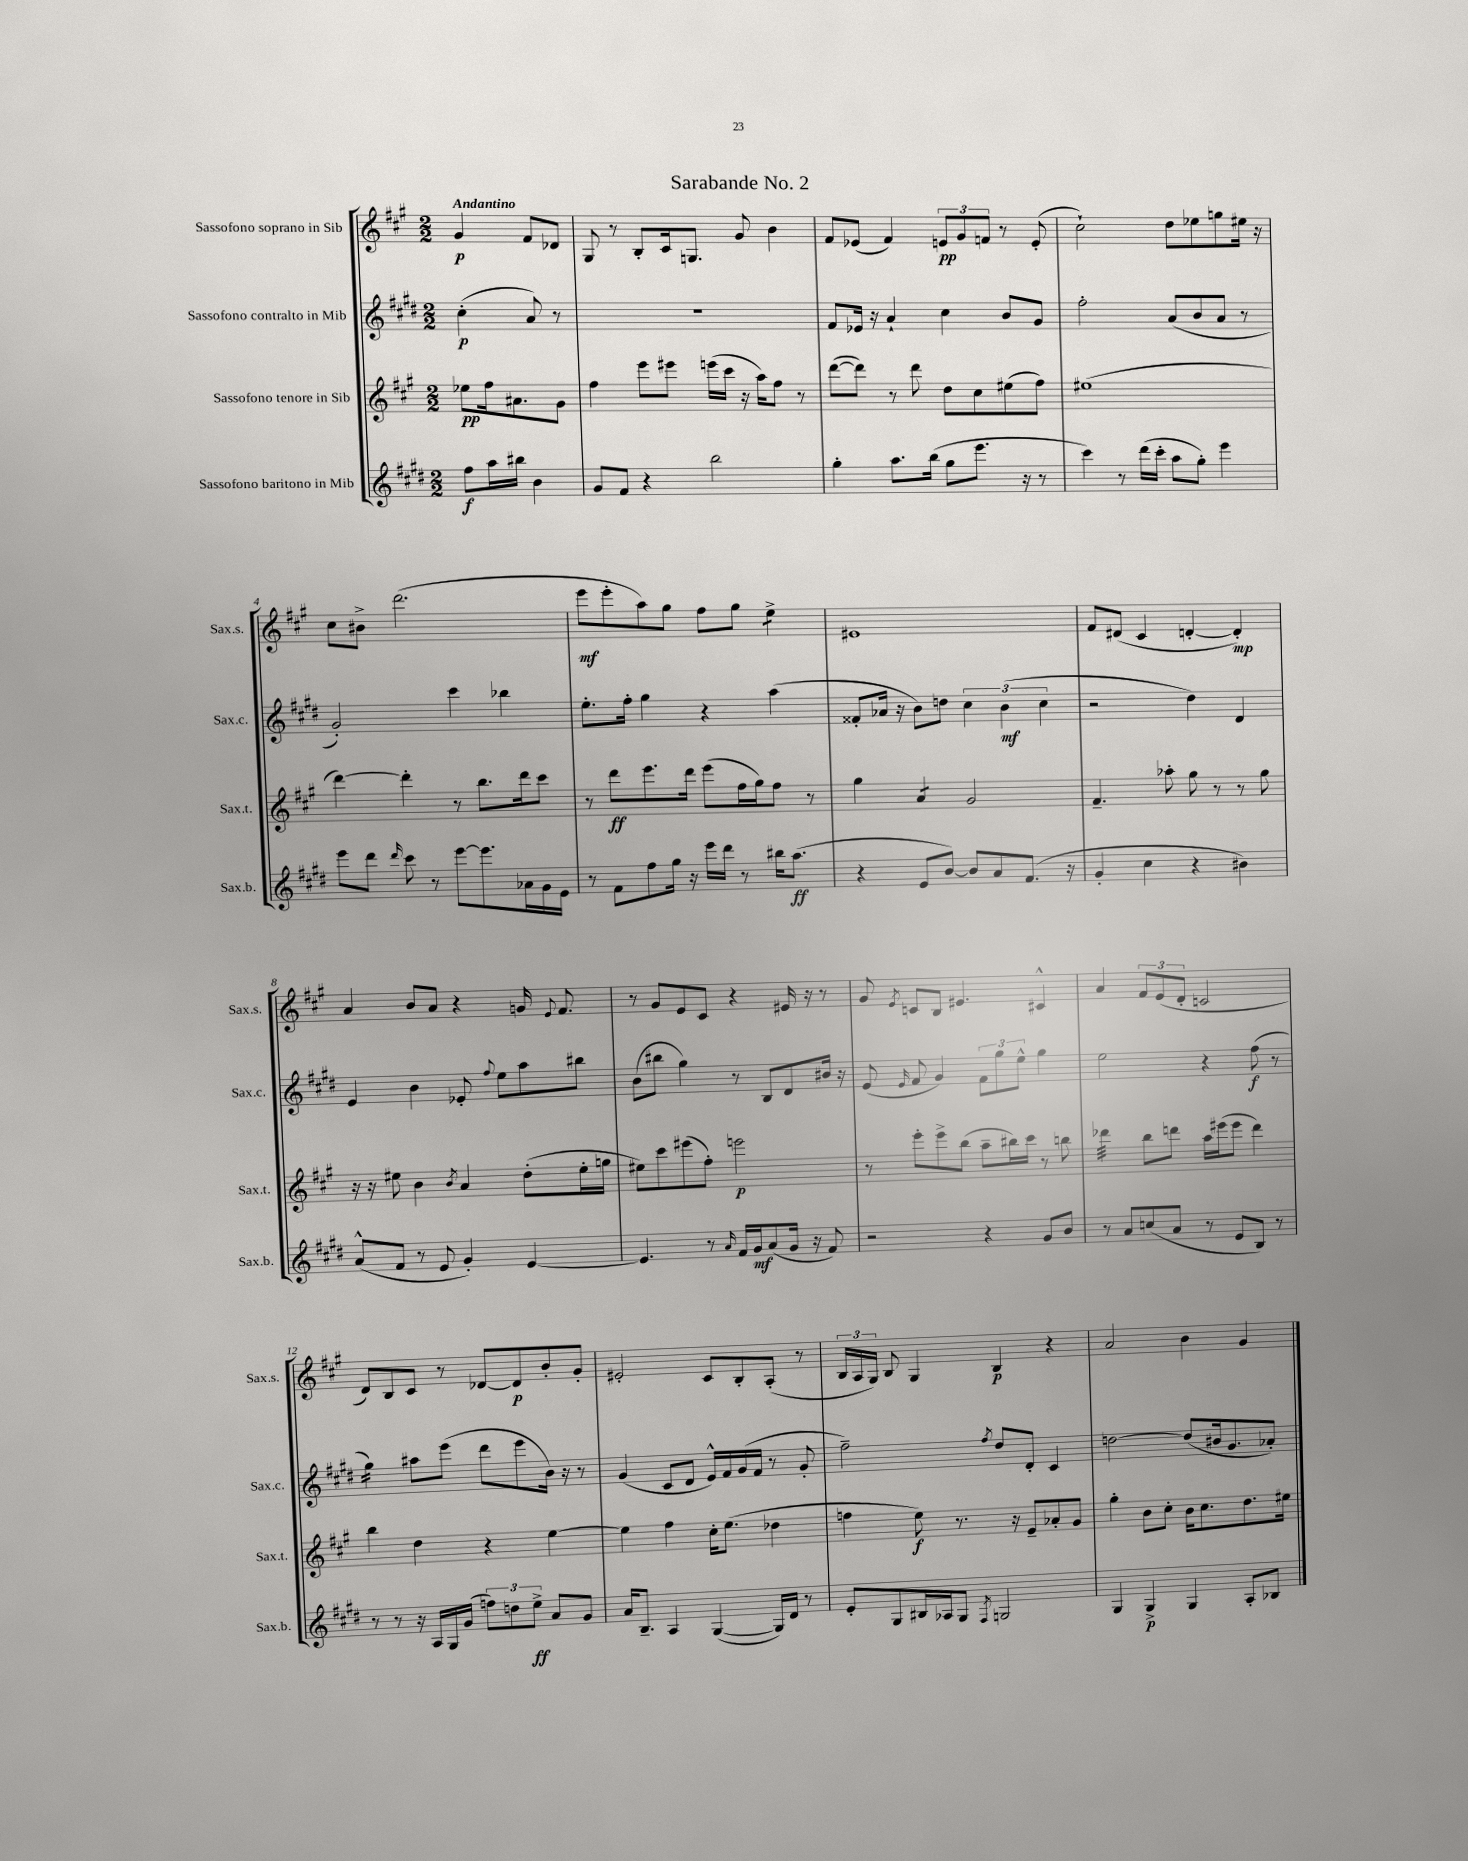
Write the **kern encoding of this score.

**kern	**kern	**kern	**kern
*staff4	*staff3	*staff2	*staff1
*clefG2	*clefG2	*clefG2	*clefG2
*k[f#c#g#d#]	*k[f#c#g#]	*k[f#c#g#d#]	*k[f#c#g#]
*M2/2	*M2/2	*M2/2	*M2/2
8ff#	8ee-	(4cc#'	4g#
16aa	16ff#	.	.
16bb#	8.a#	.	.
4b	.	8a)	8f#
.	8g#	8r	8d-
=	=	=	=
8g#	4ff#	1r	8G#
8f#	.	.	8r
4r	8eee	.	8B'
.	8eee#	.	16c#
.	.	.	8.G
2bb	(16eee	.	.
.	16ccc#	.	.
.	16r	.	8g#
.	16aa)	.	.
.	8ff#	.	4b
.	8r	.	.
=	=	=	=
4gg#'	([8ddd	8f#	8f#
.	8ddd])	16e-	(8e-
.	.	16r	.
8.aa	8r	4a`	4f#)
.	8ddd	.	.
(16bb	.	.	.
8gg#	8dd	4cc#	12e
.	.	.	12g#
8.eee	8cc#	.	.
.	.	.	12f
.	(8ee#	8b	8r
16r	.	.	.
8r	8ff#)	8g#	(8e'
=	=	=	=
4ccc#)	(1ee#	2ff#'	2cc#`)
8r	.	.	.
(16ddd#	.	.	.
16ccc#'	.	.	.
8aa	.	(8a	8dd
8gg#')	.	8b	8ee-
4eee	.	8a	8gg
.	.	8r	16ee#
.	.	.	16r
=	=	=	=
8eee	[4ddd)	2g#')	8cc#
8ddd#	.	.	8b#^
16qqddd#	.	.	.
8ccc#	4ddd']	.	(2.ddd
8r	.	.	.
[8eee	8r	4ccc#	.
8.eee]	8.bb	.	.
.	.	4bb-	.
16a-	16ddd	.	.
16g#	8ccc#	.	.
16e	.	.	.
=	=	=	=
8r	8r	8.ee'	8eee
8f#	8ddd	.	8eee'
.	.	16ff#'	.
8ff#	8.eee	4gg#	8aa)
16gg#	.	.	8gg#
16r	16ddd	.	.
16eee	(8eee	4r	8ff#
16ddd#	.	.	.
8r	16ff#	.	8gg#
.	16gg#)	.	.
16bb#	8ff#	(4aa	4ee^
(8.aa	.	.	.
.	8r	.	.
=	=	=	=
4r	4gg#	8f##'	1e#
.	.	16a-	.
.	.	16r	.
8e	4a	8b)	.
[8b)	.	8dd	.
8b]	2g#	6cc#	.
8a	.	.	.
.	.	(6b	.
(8.f#	.	.	.
.	.	6cc#	.
16r	.	.	.
=	=	=	=
4g#'	4.f#~	2r	8f#
.	.	.	(8d#
4cc#	.	.	4c#
.	8aa-'	.	.
4r	8gg#	4dd#)	[4d'
.	8r	.	.
4b#)	8r	4d#	4d'])
.	8gg#	.	.
=	=	=	=
(8a^^	16r	4e	4a
.	16r	.	.
8f#	8ee#	.	.
8r	4b	4b	8b
8e	.	.	8a
.	8qb	.	.
4g#')	4a	8e-'	4r
.	.	8qqff#	.
.	.	8ee	.
[4e	(8dd'	8aa	16g
.	.	.	8qqe
.	.	.	8.f#
.	16ee#'	8bb#	.
.	16gg	.	.
=	=	=	=
4.e]	8ee#)	(8b	8r
.	8ccc#	8bb#	8g#
.	(8eee#	4gg#)	8e
8r	8ff#')	.	8c#
16qqa	.	.	.
16f#	2eee	8r	4r
16g#	.	.	.
(8a	.	8B	.
16g#	.	8d#	16e#
16r	.	.	16r
8f#)	.	16b#	8r
.	.	16r	.
=	=	=	=
2r	8r	(8e	8g#
.	.	16qqe	8qe
.	8eee'	8f#	8c
.	8eee^	4g#)	8B
.	(8bb	.	4.e#
4r	8aa~	12f#	.
.	.	12gg#	.
.	16bb#)	.	.
.	.	12ee^^	.
.	16ccc#	.	.
8g#	8r	4gg#	4c#^^
8b	8bb	.	.
=	=	=	=
8r	4ddd-	2ee	4a
8a	.	.	.
(8cc	8bb	.	12f#
.	.	.	(12e
8a	8ddd	.	.
.	.	.	12d'
8r	16aa	4r	2c
.	(16eee#	.	.
8e	8eee#	.	.
8B)	4ddd)	(8ff#	.
8r	.	8r	.
=	=	=	=
8r	4bb	4gg#)	8d)
8r	.	.	8B
16r	4dd	8aa#	8c#
16A	.	.	.
16G#	.	(8eee	8r
(16g#	.	.	.
12ff)	4r	8ddd#	[8d-
12dd	.	.	.
.	.	8eee	8d-]
12ee^	.	.	.
8a	[4ee	16b)	8b'
.	.	16r	.
8g#	.	8r	8g#'
=	=	=	=
16a	4ee]	(4g#	2e#'
8.B~	.	.	.
4A	4ff#	8c#	.
.	.	8d#	.
([4G#	16cc#'	16e^^)	8c#
.	(8.ee	16f#	.
.	.	(16g#	8B'
.	.	16f#	.
16G#])	4dd-	8r	(8A'
16d#	.	.	.
8r	.	8g#'	8r
=	=	=	=
8e'	4ff	2ff#~)	24B
.	.	.	24A
.	.	.	24G#)
8G#	.	.	8B
16B#	8ee)	.	4G#
16A-	.	.	.
8G#	8.r	.	.
8qF#	.	8qff#	.
2G	.	8dd#	4B
.	16r	.	.
.	8e~	8d#'	.
.	8a-'	4c#	4r
.	8g#	.	.
=	=	=	=
4G#	4gg#'	[2dd	2a
4G#^	8b	.	.
.	8cc#'	.	.
4G#	16b	(8dd]	4b
.	8.cc#	.	.
.	.	16b#	.
.	.	8.g#	.
8A'	8.dd	.	4g#
8B-	.	8a-')	.
.	16ee#	.	.
==	==	==	==
*-	*-	*-	*-
